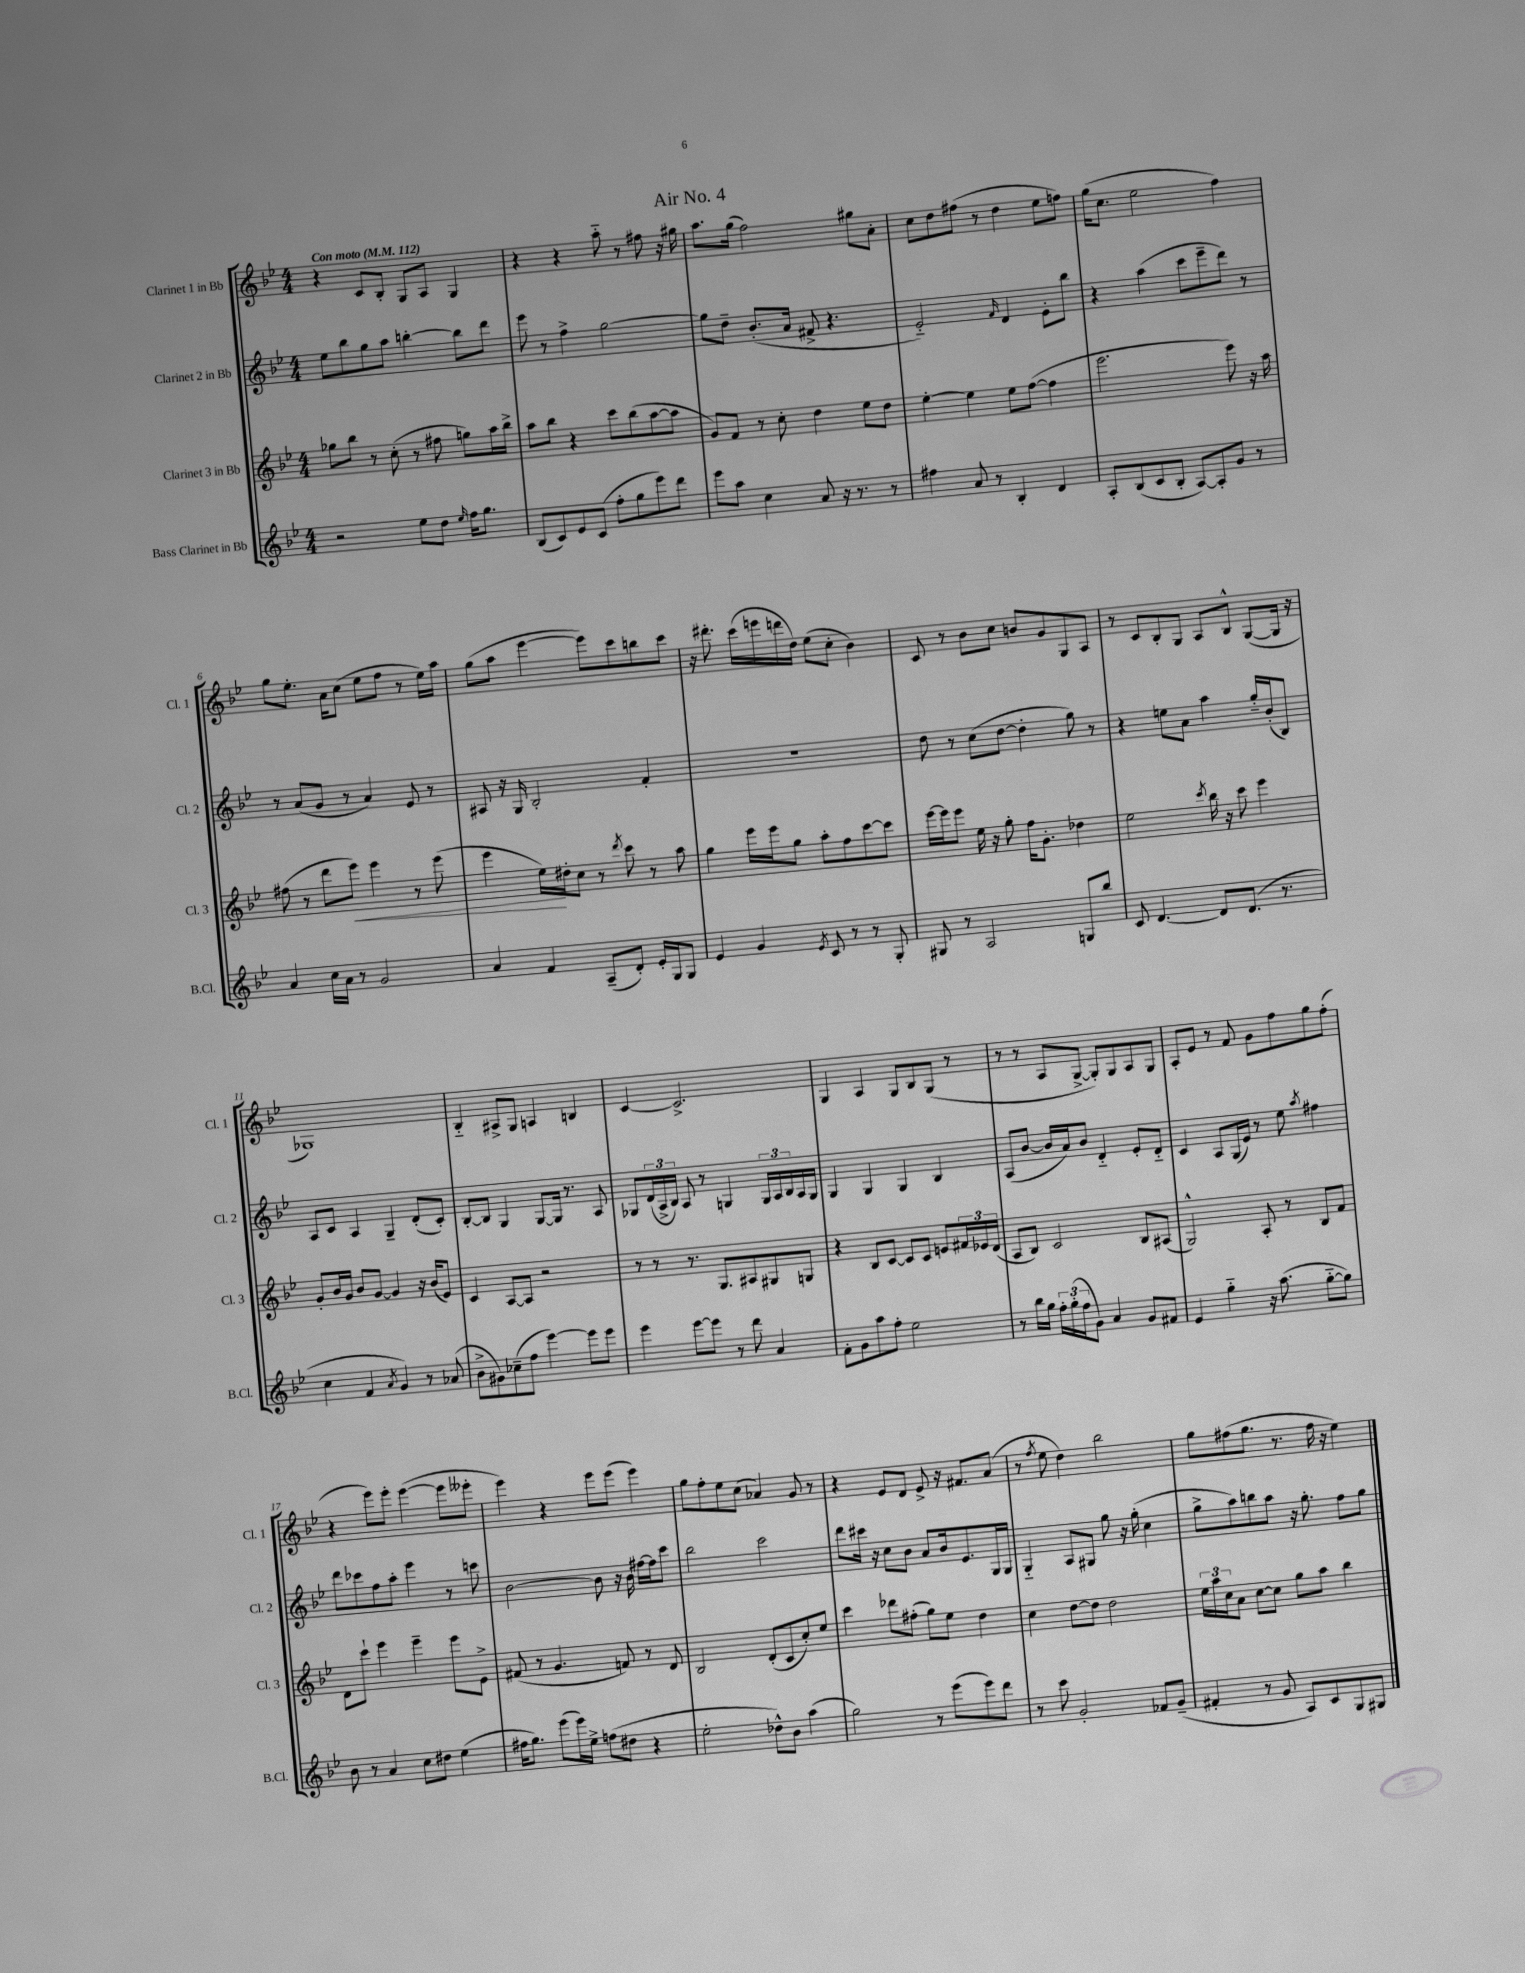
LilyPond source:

\header { title = "Air No. 4" }
<<
\new StaffGroup <<
\new Staff = "s0" \with { instrumentName = "Clarinet 1 in Bb" shortInstrumentName = "Cl. 1" } {
    \clef treble \key bes \major \numericTimeSignature \time 4/4 \tempo "Con moto" 4 = 112
    r4 c'8 bes8-. g8 a8 g4 |
    r4 r4 a''8-_ r8 fis''8 r16 gis''16 |
    a''8. g''16( f''2) gis''8 a'8-. |
    c''8 d''8 fis''8( r8 d''4 ees''8 f''8) |
    g''16( c''8. ees''2 f''4) |
    g''8 ees''8.-. a'16 c''8( ees''8 f''8 r8 ees''16) a''16 |
    g''8( a''8 ees'''4~ ees'''8) c'''8 b''8 c'''8 |
    r16 dis'''8.-. c'''16( e'''16 d'''16 d''16) ees''8( c''8-. bes'4) |
    c'8 r8 bes'8 c''8 b'8 g'8 g8 a8 |
    r8 c'8 bes8-. g8 a8 bes8-^ g8~( g16 r16 |
    ges1) |
    bes4-_ ais8-> g8 a4 b4 |
    c'4~ c'2.-> |
    g4 a4 g8 bes8 g8( r8 |
    r8 r8 a8 g8~-> g8-.) g8 a8 g8 |
    a8-. ees'8 r8 f'8 g'8 f''8 g''8 f''8-.( |
    r4 ees'''8) ees'''8-. ees'''4~( ees'''8 eeses'''8-. |
    ees'''4) r4 ees'''8 ees'''8( ees'''4) |
    g''8 f''8-. ees''8 c''8( aes'4) g'8 r8 |
    r4 ees'8 d'8 ees'8-> r16 fis'8. a'8( |
    r8 \acciaccatura { f''8 } ees''8 d''4) bes''2 |
    g''8 fis''8( g''8. r8. fis''16 r16 ees''4) \bar "|." |
}
\new Staff = "s1" \with { instrumentName = "Clarinet 2 in Bb" shortInstrumentName = "Cl. 2" } {
    \clef treble \key bes \major \numericTimeSignature \time 4/4
    ees''8 bes''8 g''8 a''8 b''4~-. b''8 d'''8 |
    ees'''8 r8 f''4-> g''2~ |
    g''8 d''8-- bes'8.-.( a'16 fis'8-> r4. |
    ees'2-_) \grace { f'16 } d'4 ees'8-. bes''8 |
    r4 a''4( c'''8 ees'''8-- d'''8) r8 |
    r8 a'8( g'8 r8 a'4) ees'8 r8 |
    ais8 r16 g16 bes2-. f'4-. |
    R1 |
    d''8 r8 c''8( d''8~ d''4-. g''8) r8 |
    r4 e''8 a'8 a''4 g''16-_ bes'16-.( bes8) |
    a8 c'8 a4 g4-- d'8-.( c'8-.) |
    bes8~-. bes8 g4 g8~ g16 r8. a8 |
    ges8 \tuplet 3/2 { d'16( a16-> bes16) } a8 r8 g4 \tuplet 3/2 { g16 a16 bes16 } a16 g16 |
    g4 g4 g4 bes4 |
    a8( bes'8~ bes'16 a'16) bes'8 d'4-_ ees'8-. d'8-_ |
    c'4 a8 g16( ees'16) r8 ees''8 \acciaccatura { a''8 } fis''4 |
    d'''8 ces'''8 f''8 a''8-. ees'''4 r8 c'''8 |
    bes'2~ bes'8 r16 bes'16 fis''16~ fis''16 c'''8 |
    bes''2 c'''2 |
    d'''8 cis'''16 r16 c''8 bes'8 a'8 bes'16 ees'8. g16 g16 |
    g4-_ a8 gis8 g''8 r16 g''16-.( c''4 |
    g''8-> a''8) b''8 a''8 r16 g''8.-. f''8 g''8 \bar "|." |
}
\new Staff = "s2" \with { instrumentName = "Clarinet 3 in Bb" shortInstrumentName = "Cl. 3" } {
    \clef treble \key bes \major \numericTimeSignature \time 4/4
    ges''8 bes''8 r8 c''8-.( r8 fis''8 g''8) a''16 bes''16-> |
    a''8 bes''8 r4 c'''8 bes''8( a''8~ a''8 |
    g'8) f'8 r8 c''8-. d''4 ees''8 d''8 |
    ees''4~-. ees''4 ees''8 f''8~( f''4 |
    ees'''2. ees'''8) r16 a''16 |
    fis''8( r8 d'''8 ees'''8\<) ees'''4 r8 ees'''8( |
    ees'''4 ees''16\!) dis''16-. c''8 r8 \acciaccatura { d'''8 } c'''8 r8 a''8 |
    g''4 ees'''16 ees'''16 g''8 a''8-. f''8 c'''8~ c'''8 |
    ees'''16~ ees'''16 ees'''8 ees''16 r16 g''8-. f''16 g'8.-. des''4 |
    ees''2 \acciaccatura { c'''8 } bes''16 r16 c'''8 ees'''4 |
    g'8-. bes'16 g'16 bes'8 g'8~ g'4 r16 bes'16( ees'8) |
    c'4 a8~ a8 r2 |
    r8 r8 r8. g8. ais8 gis8 g8 |
    r4 bes8 c'8~ c'8 c'8 e'8 \tuplet 3/2 { fis'16 ees'16 d'16( } |
    a8 bes8) c'2 bes8 ais8( |
    g2-^) a8-. r8 bes8 f'8 |
    d'8 c'''8-! ees'''4 ees'''4-- ees'''8 ees'8-> |
    fis'8( r8 g'4. f'8) r8 d'8 |
    bes2 d'8-.( c'8 c''8-.) ees''8 |
    c'''4 des'''8 fis''8-.( g''8) ees''8 d''4 |
    c''4 d''8~ d''8 d''2 |
    \tuplet 3/2 { ees''16 a''16 c''16 } a'8 c''8~ c''8 g''8 a''8 bes''4 \bar "|." |
}
\new Staff = "s3" \with { instrumentName = "Bass Clarinet in Bb" shortInstrumentName = "B.Cl." } {
    \clef treble \key bes \major \numericTimeSignature \time 4/4
    r2 ees''8 d''8 \grace { ees''16 } f''16 g''8. |
    bes8( c'8) ees'8 c'8( f''8-. g''8 ees'''8) d'''8 |
    ees'''8 a''8 c''4 a'8 r16 r8. r8 |
    fis''4 a'8 r8 bes4-. d'4 |
    a8-. bes8( c'8 bes8-. a8~) a8-. g'8 r8 |
    a'4 c''16 a'16 r8 g'2 |
    a'4 f'4 a8--( d'8-.) ees'16-. g16 g8 |
    ees'4 g'4 \acciaccatura { ees'8 } c'8 r8 r8 g8-. |
    gis8 r8 a2 g8 bes''8 |
    c'8 d'4.~ d'8 d'8.( r8. |
    c''4 f'4 \acciaccatura { a'8 } g'4) r8 aes'8( |
    bes'8-> gis'8) ces''8--( f''8 ees'''4~) ees'''8 ees'''8 |
    ees'''4 ees'''8~ ees'''8 r8 d'''8 a'4 |
    f'8-. g'8 a''8 f''8-. ees''2 |
    r8 bes''16 g''16 \tuplet 3/2 { f''16-. g''16-.( f''16 } g'8) a'4 g'8 fis'8 |
    ees'4 g''4-_ r16 a''8.( g''8~-_ g''8) |
    bes'8 r8 a'4 c''8 dis''8 ees''4( |
    fis''16 g''8.) ees'''8( ees'''16) ees''16-> f''8( dis''8 r4 |
    ees''2-. des''8-^) bes'8 a''4( |
    g''2) r8 ees'''8( ees'''8) d'''8 |
    r8 c'''8 g'2-. fes'8 g'8--( |
    fis'4-. r8 g'8 a8) c'8 g8 gis8 \bar "|." |
}
>>
>>
